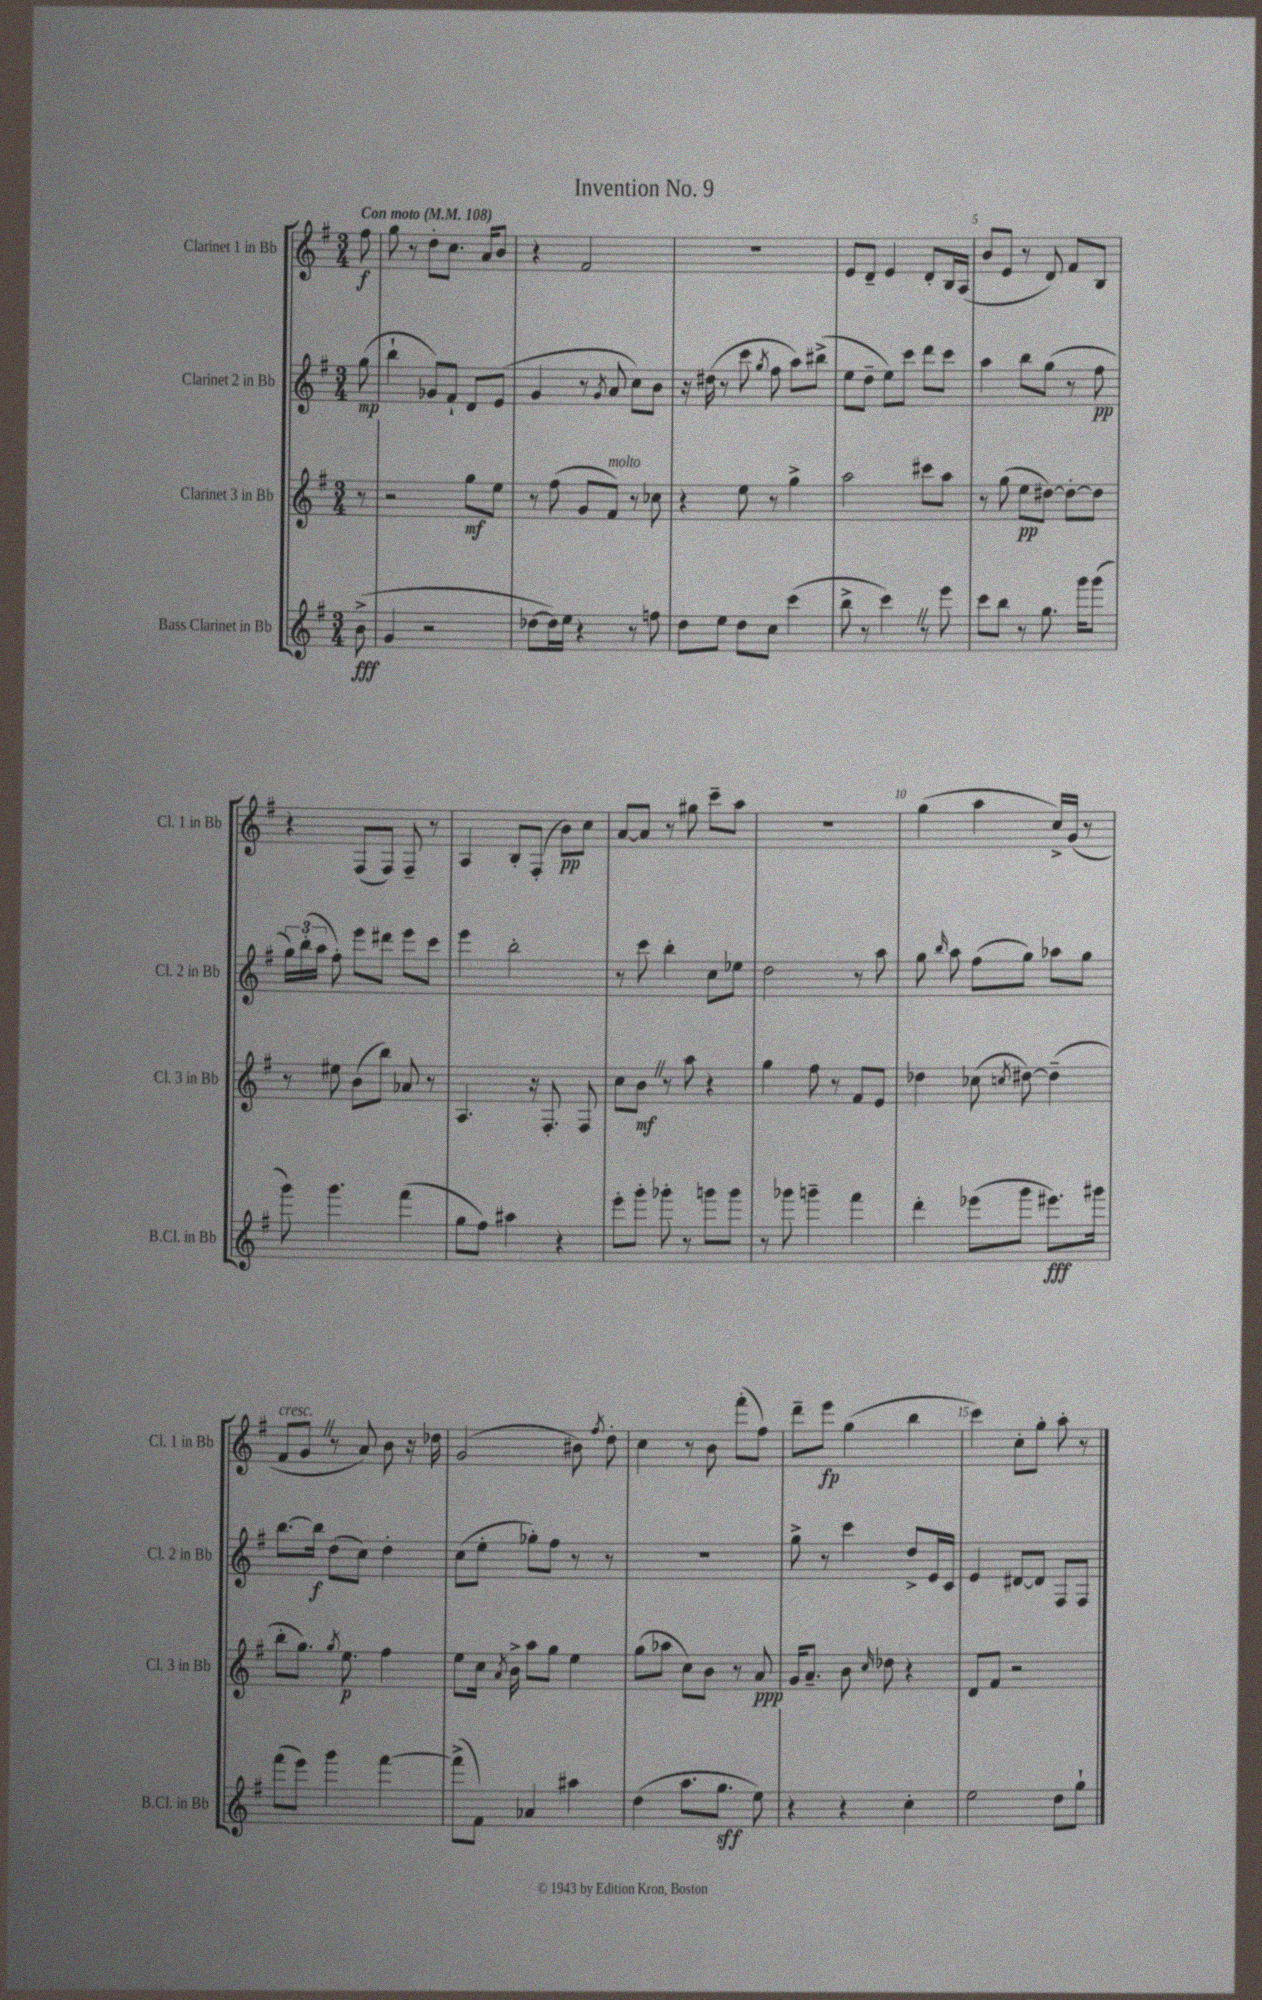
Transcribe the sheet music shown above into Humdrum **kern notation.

**kern	**kern	**kern	**kern
*staff4	*staff3	*staff2	*staff1
*clefG2	*clefG2	*clefG2	*clefG2
*k[f#]	*k[f#]	*k[f#]	*k[f#]
*M3/4	*M3/4	*M3/4	*M3/4
*MM108	*MM108	*MM108	*MM108
(8b^	8r	(8gg	8ff#
=	=	=	=
4g	2r	4bb`	8gg
.	.	.	8r
2r	.	8g-)	8dd'
.	.	8f#`	8.cc
.	8gg	8d	.
.	.	.	16a
.	8ee	(8e	8b
=	=	=	=
[8dd-	8r	4g	4r
16dd-])	(8ff#	.	.
16ee	.	.	.
4r	8g	8r	2f#
.	.	8qg	.
.	8f#)	8a	.
8r	8r	8cc)	.
8ff	8cc-	8b	.
=	=	=	=
8dd	4r	16r	2.r
.	.	(16dd#	.
8ee	.	8r	.
8dd	8ee	8ccc	.
.	.	8qgg	.
8cc	8r	8ff#	.
(4ccc	4gg^	8aa)	.
.	.	(8bb#^	.
=	=	=	=
8bb^	2aa	8ee	8e
8r	.	8dd~	8d~
4ccc)	.	8ee)	4e
.	.	8ccc	.
8r	8ccc#	8ddd	8d'
8eee	8aa	8ccc	16B
.	.	.	(16A
=	=	=	=
8ccc	8r	4aa	8b
8bb	(8gg	.	8e
8r	8ee	8bb	8r
8.gg	[8dd#)	(8gg	8d)
.	8dd#'_	8r	8f#
16ggg	.	.	.
(8ggg	8dd#]	8ff#	8B
=	=	=	=
8ggg)	8r	24gg)	4r
.	.	(24bb'	.
.	.	24aa	.
4.ggg	8ee#	8ff#')	.
.	(8b	8eee	(8F#
.	8bb)	8ddd#	8F#)
(4fff#	8a-	8eee	8F#~
.	8r	8ccc	8r
=	=	=	=
8gg	4.A	4eee	4A
8ff#)	.	.	.
4aa#	.	2bb'	8B'
.	16r	.	(8F#'
.	8.F#'	.	.
4r	.	.	8b)
.	8F#	.	8cc
=	=	=	=
8eee'	8cc	8r	[8a
8ggg'	8b	8ccc	8a]
8ggg-'	8r	4bb'	8r
8r	8aa	.	8gg#
8ggg	4r	8cc	8ccc~
8ggg	.	8ee-	8aa
=	=	=	=
8r	4gg	2dd	2.r
8ggg-	.	.	.
4ggg~	8ff#	.	.
.	8r	.	.
4fff#	8f#	8r	.
.	8e	8aa	.
=	=	=	=
4ddd'	4dd-	8gg	(4gg
.	.	16qqbb	.
.	.	8aa	.
(8eee-	(8cc-	(8ff#	4aa
.	8qcc	.	.
8ggg	[8dd#)	8gg)	.
8.eee#)	(4dd#~]	8aa-	16cc^)
.	.	.	(16g
.	.	8gg	8r
16ggg#	.	.	.
=	=	=	=
(8fff#	8bb'	[8.bb	8f#
8eee)	8.gg)	.	8g
.	.	16bb]	.
4ggg	.	(8dd	8r
.	8qgg	.	.
.	8.ee	.	.
.	.	8cc)	8a)
[4fff#	4ff#	4dd'	8b
.	.	.	16r
.	.	.	16dd-
=	=	=	=
(8fff#^]	8ee	(8cc	(2g
8f#)	16cc	8ee'	.
.	8qa	.	.
.	16b^	.	.
4a-	8aa	8gg-')	.
.	8gg	8ff#	.
4aa#	4ee	8r	8b#)
.	.	.	8qff#
.	.	8r	8dd'
=	=	=	=
(4dd	(8gg	2.r	4cc
.	8aa-	.	.
8.aa	8cc)	.	8r
.	8b	.	8b
8.gg	.	.	.
.	8r	.	(8fff#'
8ee)	8a	.	8ff#)
=	=	=	=
4r	16g	8gg^	8ddd~
.	8.a~	.	.
.	.	8r	8eee
4r	8b	4ccc	(4gg
.	16qqcc	.	.
.	8dd-	.	.
4cc'	4r	8dd^	4bb
.	.	16e	.
.	.	16c	.
=	=	=	=
2ee	8d	4e	4ccc)
.	8f#	.	.
.	2r	[8d#	8cc'
.	.	8d#]	8gg'
8dd	.	8F#	8aa'
8gg`	.	8F#	8r
==	==	==	==
*-	*-	*-	*-
